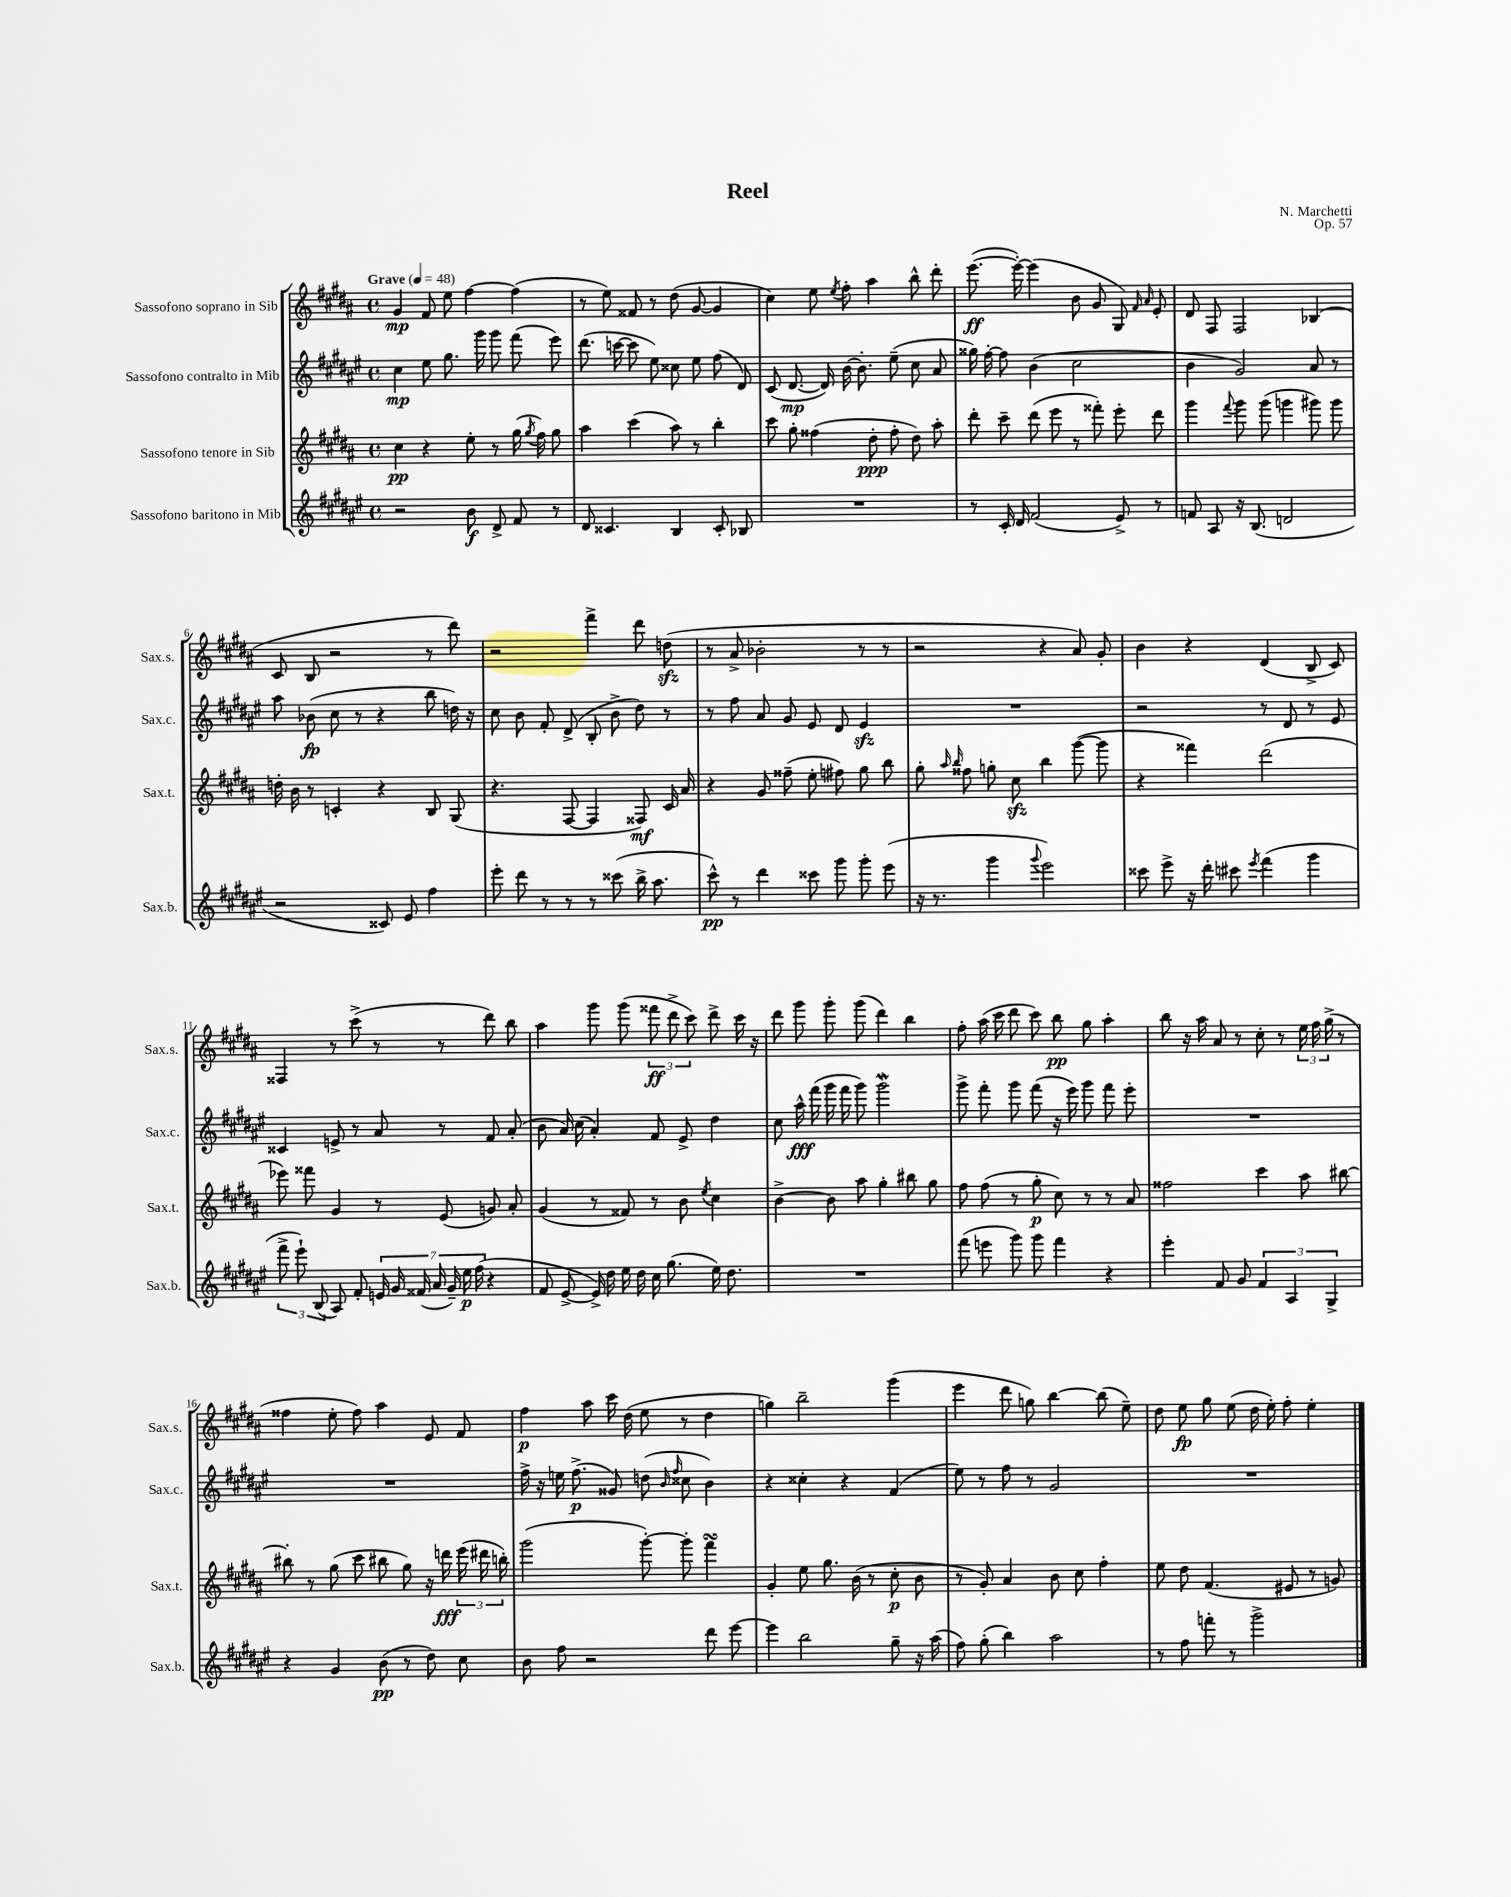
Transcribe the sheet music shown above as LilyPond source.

\header { title = "Reel" composer = "N. Marchetti" opus = "Op. 57" }
<<
\new StaffGroup <<
\new Staff = "s0" \with { instrumentName = "Sassofono soprano in Sib" shortInstrumentName = "Sax.s." } {
    \clef treble \key b \major \defaultTimeSignature \time 4/4 \tempo "Grave" 4 = 48
    \autoBeamOff gis'4\mp fis'8 e''8 fis''4~ fis''4( |
    r8 e''8) fisis'8 r8 dis''8( gis'8~ gis'4 |
    cis''4) e''8 \acciaccatura { e''8 } fis''8-. ais''4 b''8-^ dis'''8-. |
    e'''8.~\ff( e'''16~-.) e'''4( b'8 gis'8 gis8) \grace { fis'16 ais'16 } e'8-. |
    dis'8 fis8 fis2 bes4( |
    cis'8 b8 r2 r8 dis'''8) |
    r2 fis'''4-> dis'''8 d''8\sfz( |
    r8 ais'8-> bes'2-. r8 r8 |
    r2 r4 ais'8) gis'8-. |
    b'4 r4 dis'4( b8-> cis'8) |
    fisis4 r8 cis'''8->( r8 r8 dis'''8) b''8 |
    ais''4 gis'''8 gis'''8( \tuplet 3/2 { fisis'''8\ff dis'''8-> cis'''8) } dis'''8-> cis'''16 r16 |
    dis'''8 gis'''8 gis'''8-. gis'''8( dis'''4) b''4 |
    fis''8-. ais''16( cis'''16 dis'''8 cis'''8) b''8\pp gis''8 ais''4-. |
    b''8 r16 ais''16 ais'8 r8 cis''8-. r8 \tuplet 3/2 { e''16 fis''16 gis''16->( } r8 |
    fisis''4 e''8-. fisis''8) ais''4 e'8 fis'8 |
    fis''4\p ais''8 cis'''16 dis''16( e''8 r8 dis''4 |
    g''4) b''2-- gis'''4( |
    e'''4 dis'''8 g''8) b''4~ b''8( e''8--) |
    dis''8 e''8\fp gis''8 e''8( dis''16 e''16-.) fis''8-. e''4-. \bar "|." |
}
\new Staff = "s1" \with { instrumentName = "Sassofono contralto in Mib" shortInstrumentName = "Sax.c." } {
    \clef treble \key fis \major \defaultTimeSignature \time 4/4
    \autoBeamOff cis''4\mp eis''8 gis''8. gis'''16 gis'''8 fis'''8( eis'''8) |
    dis'''8.( c'''16~ c'''8 eis''8) cisis''8 eis''8 fis''8( dis'8) |
    cis'8( dis'8.~\mp dis'16) b'16~ b'8.-. eis''8--( cis''8 ais'8 |
    gisis''16) fis''16~-. fis''8 b'4( cis''2 |
    b'4 gis'2) ais'8 r8 |
    ais''8 bes'8\fp( cis''8 r8 r4 b''8 d''16) r16 |
    cis''8 b'8 fis'8-. dis'8->( b8-. b'8-> dis''8) r8 |
    r8 fis''8 ais'8 gis'8 eis'8 dis'8 eis'4\sfz |
    R1 |
    r2 r8 dis'8 r8 eis'8 |
    cisis'4 e'8-> r8 ais'8 r8 fis'8 ais'8-.( |
    b'8 ais'16) cis''16( ais'4-.) fis'8 eis'8-> dis''4 |
    cis''8 ais''16-^\fff fis'''16( gis'''16 fis'''16 gis'''8) gis'''2\mordent |
    gis'''8-> fis'''8-. gis'''8 fis'''8( r16 eis'''16) gis'''8 fis'''8 eis'''8-. |
    R1 |
    R1 |
    fis''16-> r16 e''16 fis''8.->\p( gisis'8) d''8( \grace { b'16 fis''16 } cisis''8 b'4) |
    r4 cisis''4-. r4 fis'4( |
    eis''8) r8 fis''8 r8 gis'2 |
    R1 \bar "|." |
}
\new Staff = "s2" \with { instrumentName = "Sassofono tenore in Sib" shortInstrumentName = "Sax.t." } {
    \clef treble \key b \major \defaultTimeSignature \time 4/4
    \autoBeamOff cis''4\pp r4 e''8-. r8 gis''16( \acciaccatura { gis''8 } fis''16) gis''8 |
    ais''4 cis'''4( ais''8) r8 b''4-. |
    cis'''8 gis''8-. fisis''4( dis''8-.\ppp fisis''8-. dis''8) ais''8-. |
    dis'''8-. cis'''8-- dis'''8( e'''8 r8 fisis'''8-.) e'''8-. dis'''8 |
    gis'''4 \appoggiatura { fis'''8 } gis'''8 gis'''8( g'''4 gis'''8) gis'''8 |
    d''16-. b'16 r8 c'4-. r4 b8 gis8( |
    r4. fis8~ fis4 fisis8\mf) cis'16 ais'16 |
    r4 gis'8 fisis''8--( e''8-. fis''8) gis''8 b''8 |
    gis''8-. \grace { ais''16 b''16 } fisis''8 g''8-. cis''8\sfz b''4 gis'''8~( gis'''8 |
    r4 fisis'''4) dis'''2( |
    ees'''8) fisis'''8 gis'4 r8 e'8( g'8) ais'8-. |
    gis'4( r8 fisis'8) r8 b'8 \acciaccatura { e''8 } cis''4 |
    b'4~-> b'8 ais''8 gis''4-. bis''8 gis''8 |
    fis''8 fis''8( r8 gis''8-.\p cis''8) r8 r8 ais'8 |
    fisis''2 cis'''4 ais''8 bis''8~ |
    bis''8-. r8 gis''8( cis'''8 bis''8 gis''8) r16 d'''16\fff \tuplet 3/2 { e'''16( dis'''16 b''16-.) } |
    gis'''2( gis'''8~-.) gis'''8-. fis'''4\turn |
    gis'4-. e''8 gis''8. b'16( r8 cis''8-.\p b'8 |
    r8 gis'8-.) ais'4 b'8 cis''8 fis''4-. |
    e''8 dis''8 fis'4.( eis'8 r8 g'8) \bar "|." |
}
\new Staff = "s3" \with { instrumentName = "Sassofono baritono in Mib" shortInstrumentName = "Sax.b." } {
    \clef treble \key fis \major \defaultTimeSignature \time 4/4
    \autoBeamOff r2 b'8\f dis'8-> fis'8 r8 |
    dis'8 cisis'4. b4 cisis'8-. bes8 |
    R1 |
    r8 cis'16-. dis'16 fis'2( eis'8->) r8 |
    f'8 ais8 r16 b8.( d'2 |
    r2 cisis'8) eis'8 fis''4 |
    eis'''8-. dis'''8 r8 r8 r8 cisis'''8( b''16-> ais''8. |
    cis'''8-^\pp) r8 dis'''4 cisis'''8 gis'''8 gis'''8-. eis'''8( |
    r16 r8. gis'''4 \appoggiatura { gis'''8 } eis'''2) |
    cisis'''8 eis'''8-> r16 dis'''16-. cis'''8 \acciaccatura { eis'''8 } fis'''4( gis'''4 |
    \tuplet 3/2 { fis'''8-> eis'''8-!) b8( } ais8) fis'8-. \tuplet 7/4 { e'16 gis'16 fisis'16( ais'16 gis'16--) eis''16\p fis''16( } r4 |
    fis'8 eis'8~-> eis'16->) dis''16 eis''16 dis''16 cis''16 gis''8.( eis''16) dis''8. |
    R1 |
    fis'''8( e'''8 gis'''8) gis'''8 fis'''4 r4 |
    eis'''4-. fis'8 gis'8 \tuplet 3/2 { fis'4 ais4 gis4-> } |
    r4 gis'4 b'8\pp( r8 dis''8) cis''8 |
    b'8 fis''8 r2 dis'''8 eis'''8~ |
    eis'''4 b''2 gis''8-- r16 ais''16( |
    fis''8) gis''8-.( b''4) ais''2 |
    r8 fis''8 f'''8-. r8 gis'''2-> \bar "|." |
}
>>
>>
